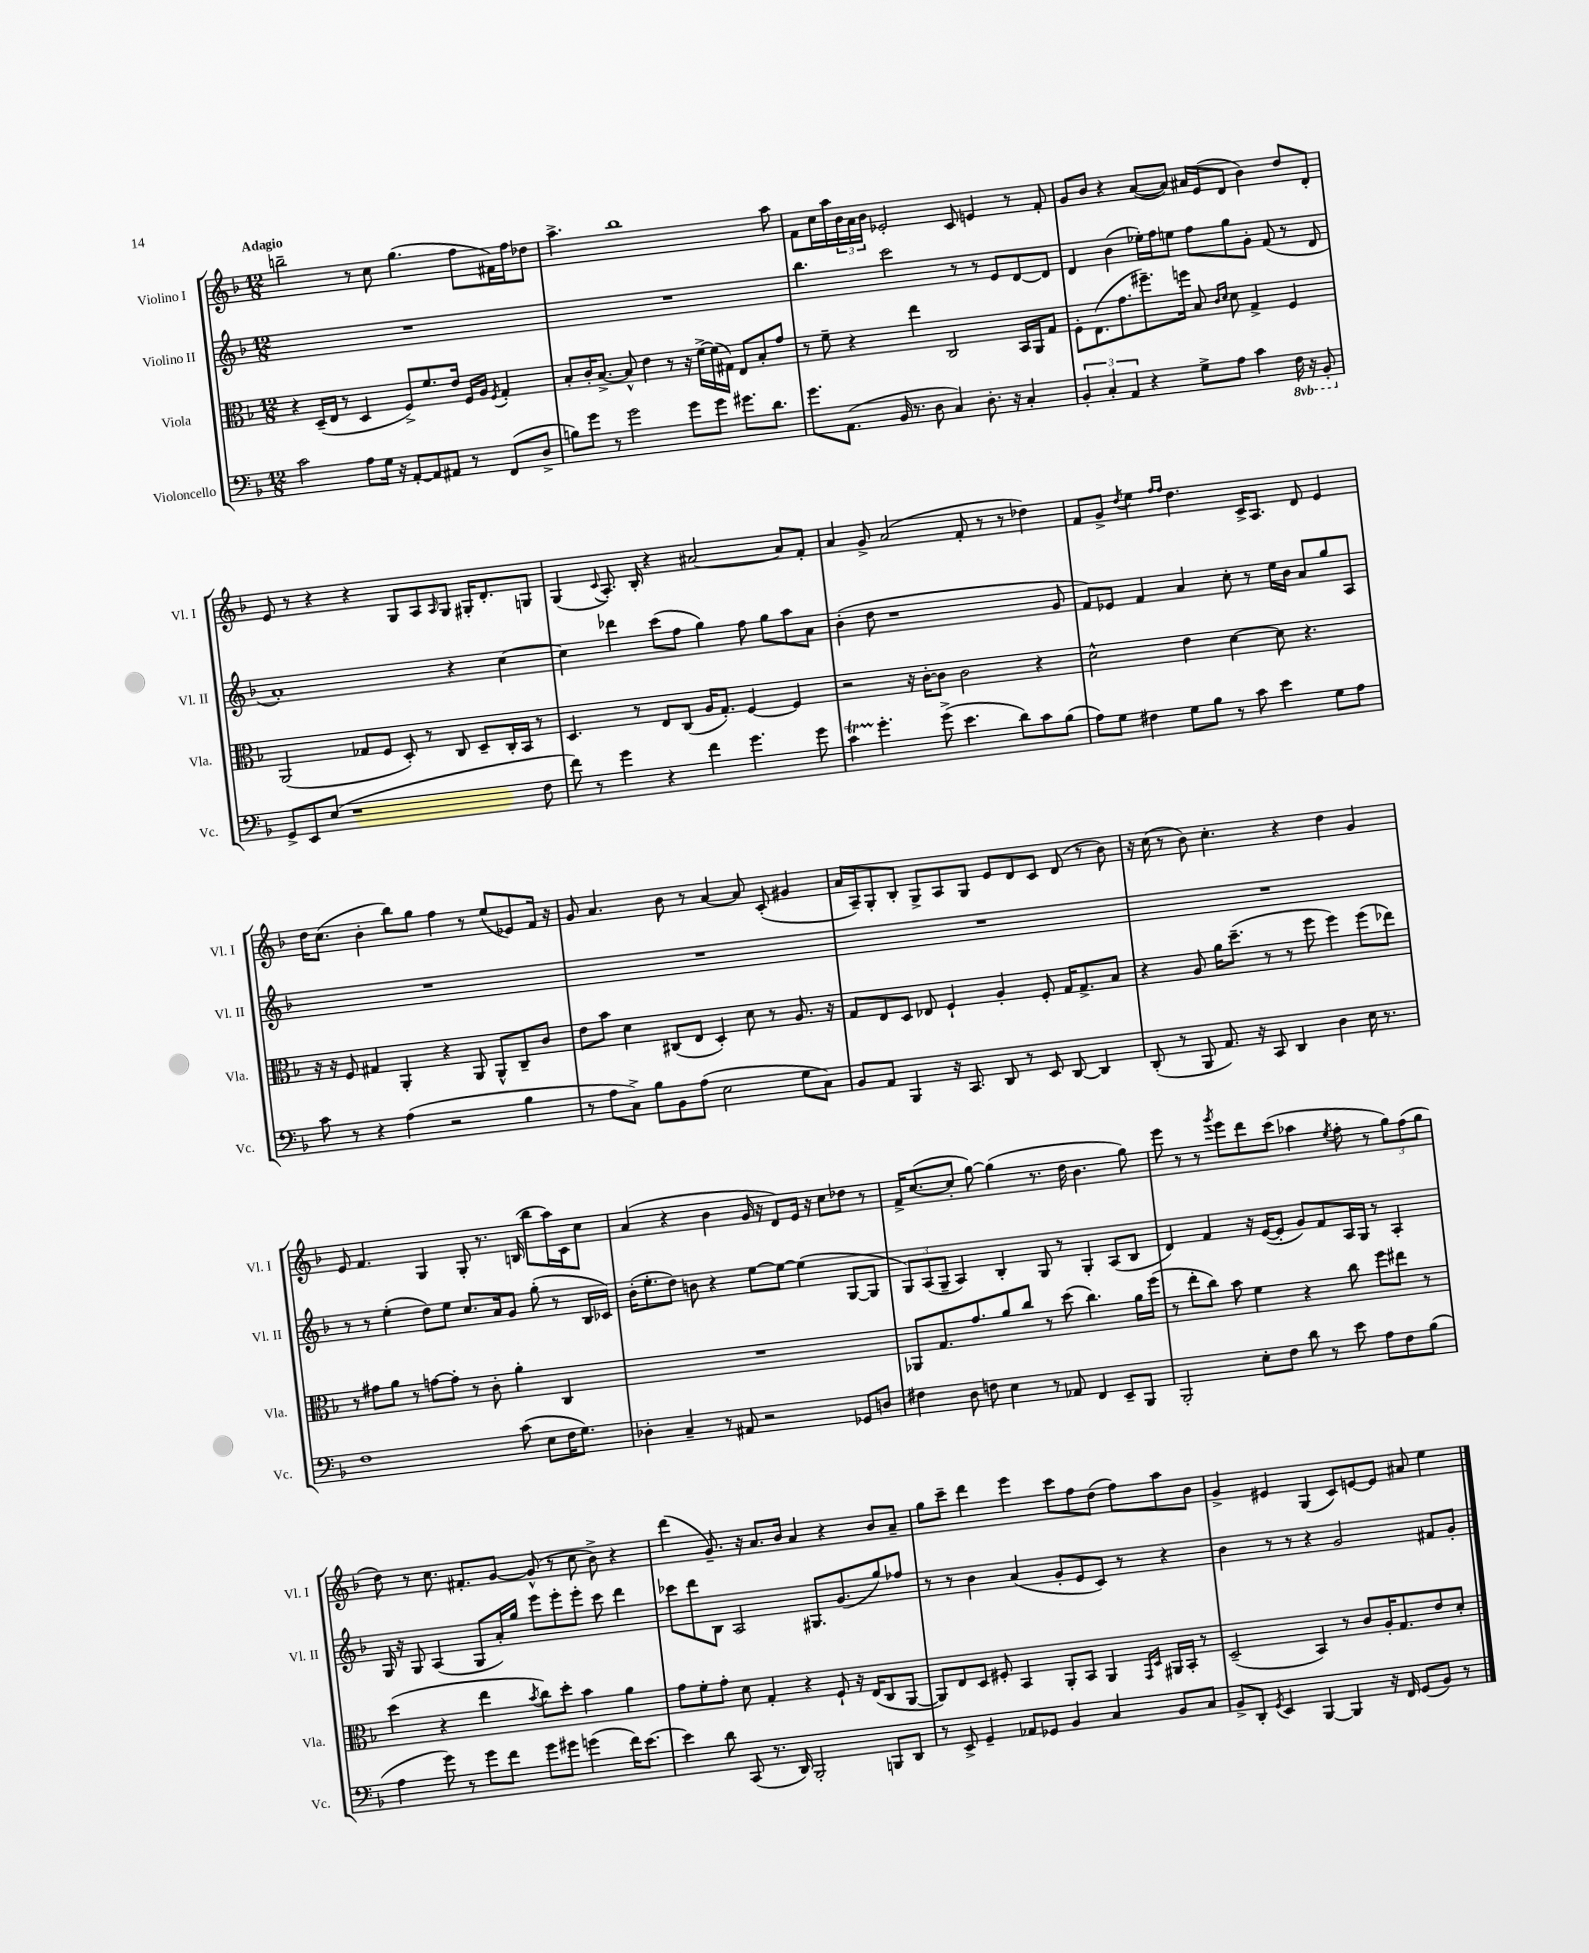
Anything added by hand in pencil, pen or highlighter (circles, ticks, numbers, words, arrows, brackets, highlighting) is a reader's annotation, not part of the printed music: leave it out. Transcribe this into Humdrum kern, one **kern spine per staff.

**kern	**kern	**kern	**kern
*part4	*part3	*part2	*part1
*staff4	*staff3	*staff2	*staff1
*I"Violoncello	*I"Viola	*I"Violino II	*I"Violino I
*I'Vc.	*I'Vla.	*I'Vl. II	*I'Vl. I
*clefF4	*clefC3	*clefG2	*clefG2
*k[b-]	*k[b-]	*k[b-]	*k[b-]
*M12/8	*M12/8	*M12/8	*M12/8
=1	=1	=1	=1
!	!	!	!LO:TX:a:B:t=Adagio
2c\	4r	1.r	2bbn~\
.	(16D~/LL	.	.
.	16E/JJ	.	.
.	8r	.	.
8A\L	4D/	.	8r
16G\Jk	.	.	8cc\
16r	.	.	.
[8AA'/L	8F^/L)	.	(4.gg\
8AA/]	8.f/	.	.
8AA#X/J	.	.	.
.	16e/Jk	.	.
8r	16F/LL	.	8ff\L
.	16A/JJ	.	.
.	8qF/	.	.
(8FF/L	4G'/	.	16f#X\L)
.	.	.	16ff\J
8D^/J	.	.	8dd-X\J
=2	=2	=2	=2
8Bn\L)	8B-'/L	1.r	4.aa^\
8g\J	16c'/K	.	.
.	[8.B-^/J	.	.
8r	.	.	.
2g\	8B-^^/]	.	1bb-
.	4e\	.	.
.	8r	.	.
8g\L	16r	.	.
.	[16f^\LL	.	.
8g\J	(16f\]	.	.
.	16G#X\JJ)	.	.
8.g#X\L	8E/L	.	.
.	8B-'/	.	.
8.d\J	.	.	.
.	8g/J	.	8aa\
=3	=3	=3	=3
8.g\L	8r	4.bb-\	8f\L
.	8f~\	.	16cc\L
(8.AA\J	.	.	16aa\
.	4r	.	24b-\
.	.	.	24a\
.	.	.	24b-\JJ
16BB-/	.	2ccc\	2e-X'/
8.r	.	.	.
.	4ee\	.	.
8D\	.	.	.
4C/)	2C/	.	.
.	.	8r	8c/
8.D'\	.	8r	4en/
.	.	8e/L	.
16r	.	.	.
4C'/	16BB-/LL	[8d/	8r
.	16AA/J	.	.
.	8G/J	8d/J]	8f'/
=4	=4	=4	=4
6BB-'/	8F'\L	4d/	8g/L
.	(8.E\	.	8b-/J
6C'/	.	.	.
.	.	(4b-\	4r
.	8.g\	.	.
6AA/	.	.	.
4r	8.ff#X~\)	16ee-X'\LL)	([8a/L
.	.	16ff\J	.
.	.	8een\J	8a/J])
.	16ffn\Jk	.	.
8G^\L	8B-/	8ff\L	16a#X/LL
.	.	.	(16e/J
.	16qqc/LL	.	.
.	16qqd/JJ	.	.
8A\J	8d\	8gg\	8d/J
4c\	4G^/	8g'\J	4b-\)
.	.	(8f/	.
*8ba	*	*	*
16FF\	4F/	8r	8dd/L
16r	.	.	.
8BBB-'/	.	8d/	8d'/J
!!LO:LB:g=z
=5	=5	=5	=5
*X8ba	*	*	*
8GG^/L	(2AA/	1a')	8e/
8EE/	.	.	8r
(8E/J	.	.	4r
1r	.	.	.
.	8G-X/L	.	4r
.	8F/J	.	.
.	8D'/)	.	8G/L
.	8r	.	8A/
.	.	.	16qqA/
.	8C/	4r	8G/J
.	8D~/L	.	16G#X'/KL
.	.	.	8.d'/
.	16C'/L	[4cc\	.
.	16BB-/JJ	.	.
8F\	8r	.	8Gn/J
=6	=6	=6	=6
8f\)	4.D/	4cc\]	(4G/
8r	.	.	.
.	.	.	8qqc/
4g\	.	4ddd-X\	8.A'/)
.	8r	.	.
.	.	.	16B-'/
4r	8E/L	(8ccc\L	4r
.	(8C/J	8ff\J	.
4f\	16A/KL	4gg\)	[2a#X/
.	8.G'/J)	.	.
4.g\	[4F/	8ff\	.
.	.	8gg\L	.
.	4F/]	8aa\	8a#/L]
8g\	.	8a\J	8f'/J
=7	=7	=7	=7
4cT\	2r	(4b-'\	4a/
4.g'\	.	8dd\	8g^/
.	.	1r	(2a/
.	16r	.	.
.	[16c'\KL	.	.
(8g^\	8c\J]	.	.
4.e\	2c\	.	.
.	.	.	8f'/
.	.	.	8r
8d\L)	.	.	8r
8c\	4r	.	4dd-X\)
(8B-\J	.	8g/	.
=8	=8	=8	=8
8A\L)	2d^^\	8f/L)	8f/L
8G\J	.	8e-X/J	8g^/J
.	.	.	8qdd/
4F#X\	.	4f/	4ee\
.	.	.	16qqff/LL
.	.	.	16qqff/JJ
8G\L	4e\	4a/	4.dd\
8B-\J	.	.	.
8r	[4d\	8cc'\	.
8c\	.	8r	16c^/KL
.	.	.	8.A/J
4e\	8d\]	16ee\LL	.
.	.	16b-\JJ	.
.	4.r	8a/L	8d/
8G\L	.	8gg/	4e/
8A\J	.	8A/J	.
!!LO:LB:g=z
=9	=9	=9	=9
8c\	16r	1.r	16dd\KL
.	16r	.	(8.cc\J
8r	8F/	.	.
4r	4G#X/	.	4b-'\
(4A\	4AA'/	.	8bb-\L)
.	.	.	8gg\J
2r	4r	.	4ff\
.	8AA/	.	8r
.	8AA^^/L	.	(8ee/L
4B-\	8C~/	.	8e-X/)
.	8c/J	.	16f/Jk
.	.	.	16r
=10	=10	=10	=10
8r	8e\L	1.r	8g/
8A\L	8b-\J	.	4.a/
8C^\J)	4d\	.	.
8B-\L	.	.	.
8BB-\	(8C#X/L	.	8b-\
(8A\J	8E/J	.	8r
2E\	4D'/)	.	[4a/
.	8d\	.	8a/]
.	8r	.	(8c'/
8G\L	8.A/	.	4g#X/
8C\J)	.	.	.
.	16r	.	.
=11	=11	=11	=11
8BB-/L	8G/L	1.r	16a/LL
.	.	.	16A~/J)
8AA/J	8E/	.	8G'/
4BBB-/	8D/J	.	8B-'/J
.	8E-X/	.	8G^/L
16r	4F`/	.	8A/
8.CC/	.	.	.
.	.	.	8G/J
8DD/	4A'/	.	8e/L
8r	.	.	8d/
8EE/	8F'/	.	8c/J
[8DD/	16G/KL	.	(8d/
.	8.G^/	.	.
4DD/]	.	.	8r
.	8B-/J	.	8b-\)
=12	=12	=12	=12
(8DD'/	4r	1.r	16r
.	.	.	(16cc\
8r	.	.	8r
8BBB-/	8A/	.	8b-\)
8.AA/)	16a\KL	.	4.cc'\
.	(8.dd~\J	.	.
16r	.	.	.
8CC/	8r	.	.
4DD/	8r	.	4r
.	8ff\	.	.
4D\	4ff\)	.	4dd\
16E\	(8ff\L	.	4g/
8.r	.	.	.
.	8ee-X\J)	.	.
!!LO:LB:g=z
=13	=13	=13	=13
1F	8r	8r	8e/
.	8g#X\L	8r	4.f/
.	8a\J	(4ee'\	.
.	8r	.	.
.	[8gn\L	8dd\L)	4G/
.	8g'\J]	8ee\J	.
.	8r	8.cc/L	8G'/
.	8c'\	.	8.r
.	.	16a/k	.
(8c\	4a'\	8g/J	.
.	.	.	(16Bn/
8E\L	.	(8gg'\	8bb-\L
16F\K	4C/	8r	16aa\L)
8.G\J)	.	.	16c\J
.	.	16B-/LL	8cc\J
.	.	16c-X/JJ)	.
=14	=14	=14	=14
4D-X'\	1.r	(16b-'\KL	(4a/
.	.	8.ee'\	.
4C~/	.	8dd\J)	4r
.	.	8bn\	.
8r	.	4r	4b-\
8AA#X/	.	.	.
2r	.	[8ee\L	16g/
.	.	.	16r
.	.	8ee\J_	8d/L)
.	.	(4ee\]	16e/Jk
.	.	.	16r
.	.	.	8cc\L
8GG-X/L	.	[8G/L	8dd-X\J
8Dn/J	.	8G/J]	8r
=15	=15	=15	=15
4F#X\	8AA-X/L	12G/L)	16f^/KL
.	.	.	([8.cc/
.	.	(12A/	.
.	8.G/	.	.
.	.	12G~/J	.
8D\	.	4A/)	8cc'/J]
.	8.g/	.	.
8Fn\	.	.	[8gg\)
4E\	8a/	4B-'/	(4gg\]
.	8cc/J	.	.
8r	8r	8G/	8.r
8AA-X/	(8dd\	8r	.
.	.	.	16dd\
4FF/	4.cc\)	4G'/	4.b-\
8EE~/L	.	(8A/L	.
8BBB-/J	16a\LL	8B-/J	8gg\)
.	(16ff\JJ	.	.
=16	=16	=16	=16
2BBB-'/	8r	4d/)	8eee\
.	8ee'\L	.	8r
.	8cc\J)	4f/	8r
.	.	.	8qggg/
.	8b-\	.	8eee\L
8E'\L	4f\	16r	8ddd\
.	.	([16e/KL	.
8F\J	.	8e'/J]	(8ccc\J
8d\	4r	8g/L)	4aa-X\
8r	.	8f/	.
.	.	.	8qee/
8e\	8cc\	16A/L	8ff'\
.	.	16G/JJ	.
8A\L	8ff\L	8r	8r
8F\	8ee#X\J	4A'/	12gg\L)
.	.	.	(12ff\
(8B-\J	8r	.	.
.	.	.	12gg\J
!!LO:LB:g=z
=17	=17	=17	=17
4A\	(4dd\	16G/	8dd\)
.	.	16r	.
.	.	8G/	8r
8g\)	4r	(4A/	8.cc\
8r	.	.	.
.	.	.	8.f#X'/L
8g\L	4ee\	8G/L	.
8f\J	.	16a'/L)	[8g/J
.	.	16gg/JJ	.
.	8qb-/	.	.
8g\L	8cc\L)	8eee\L	(8g^^/]
8g#X\J	8dd'\J	8eee'\	8r
(4gn\	4b-\	8eee'\J	8cc\
.	.	8ccc\	8b-^\)
16f\KL)	4a\	4ddd\	4r
[8.e\J	.	.	.
=18	=18	=18	=18
4e\]	8g\L	8ccc-X\L	(4ddd\
.	8f'\	8ddd\	.
8d\	8g'\J	8B-\J	8.g~/)
(8CC/	8d\	2A/	.
.	.	.	16r
8.r	4G'/	.	8.a/L
16DD/)	.	.	16b-/Jk
2BBB-'/	4r	.	4a/
.	.	8.G#X/L	.
.	8F`/	.	4r
.	.	(8.g/	.
.	16r	.	.
.	(16E/KL	.	.
8BBBn/L	8C/	8gg/)	8b-/L
8DD/J	[8AA/J	8ff-X/J	8a~/J
=19	=19	=19	=19
8r	8AA/L])	8r	8gg\L
8EE^/	8E/	8r	8ccc~\J
4GG~/	8D/J	4b-\	4ddd\
.	8F#X'/	.	.
8AA-X/L	4BB-/	(4a/	4eee\
8GG-X/J	.	.	.
4BB-/	8AA'/L	8g'/L	8ccc\L
.	8BB-/J	8e/	8ff\
4C/	4AA/	8c/J)	(8dd\J
.	.	8r	8ff\L)
.	16qqGG/LL	.	.
.	16qqD/JJ	.	.
8BB-/L	16AA#X/LL	4r	8aa\
.	16BB-'/JJ	.	.
8C/J	8r	.	8b-\J
=20	=20	=20	=20
8BB-^/L	(2D~/	4b-\	4g^/
8DD'/J	.	.	.
8qGG/	.	.	.
4EE/	.	8r	4e#X/
.	.	8r	.
[4BBB-/	4BB-/)	4r	(4G/
4BBB-/]	8r	2g/	8c/L)
.	8c/L	.	[8en/
16r	16A'/K	.	8e/J]
16FF/	8.G/	.	.
(8GG/L	.	.	8a#X/
8BB-/J)	8e/	8f#X/L	4ee\
8r	8d'/J	8g'/J	.
==	==	==	==
*-	*-	*-	*-
